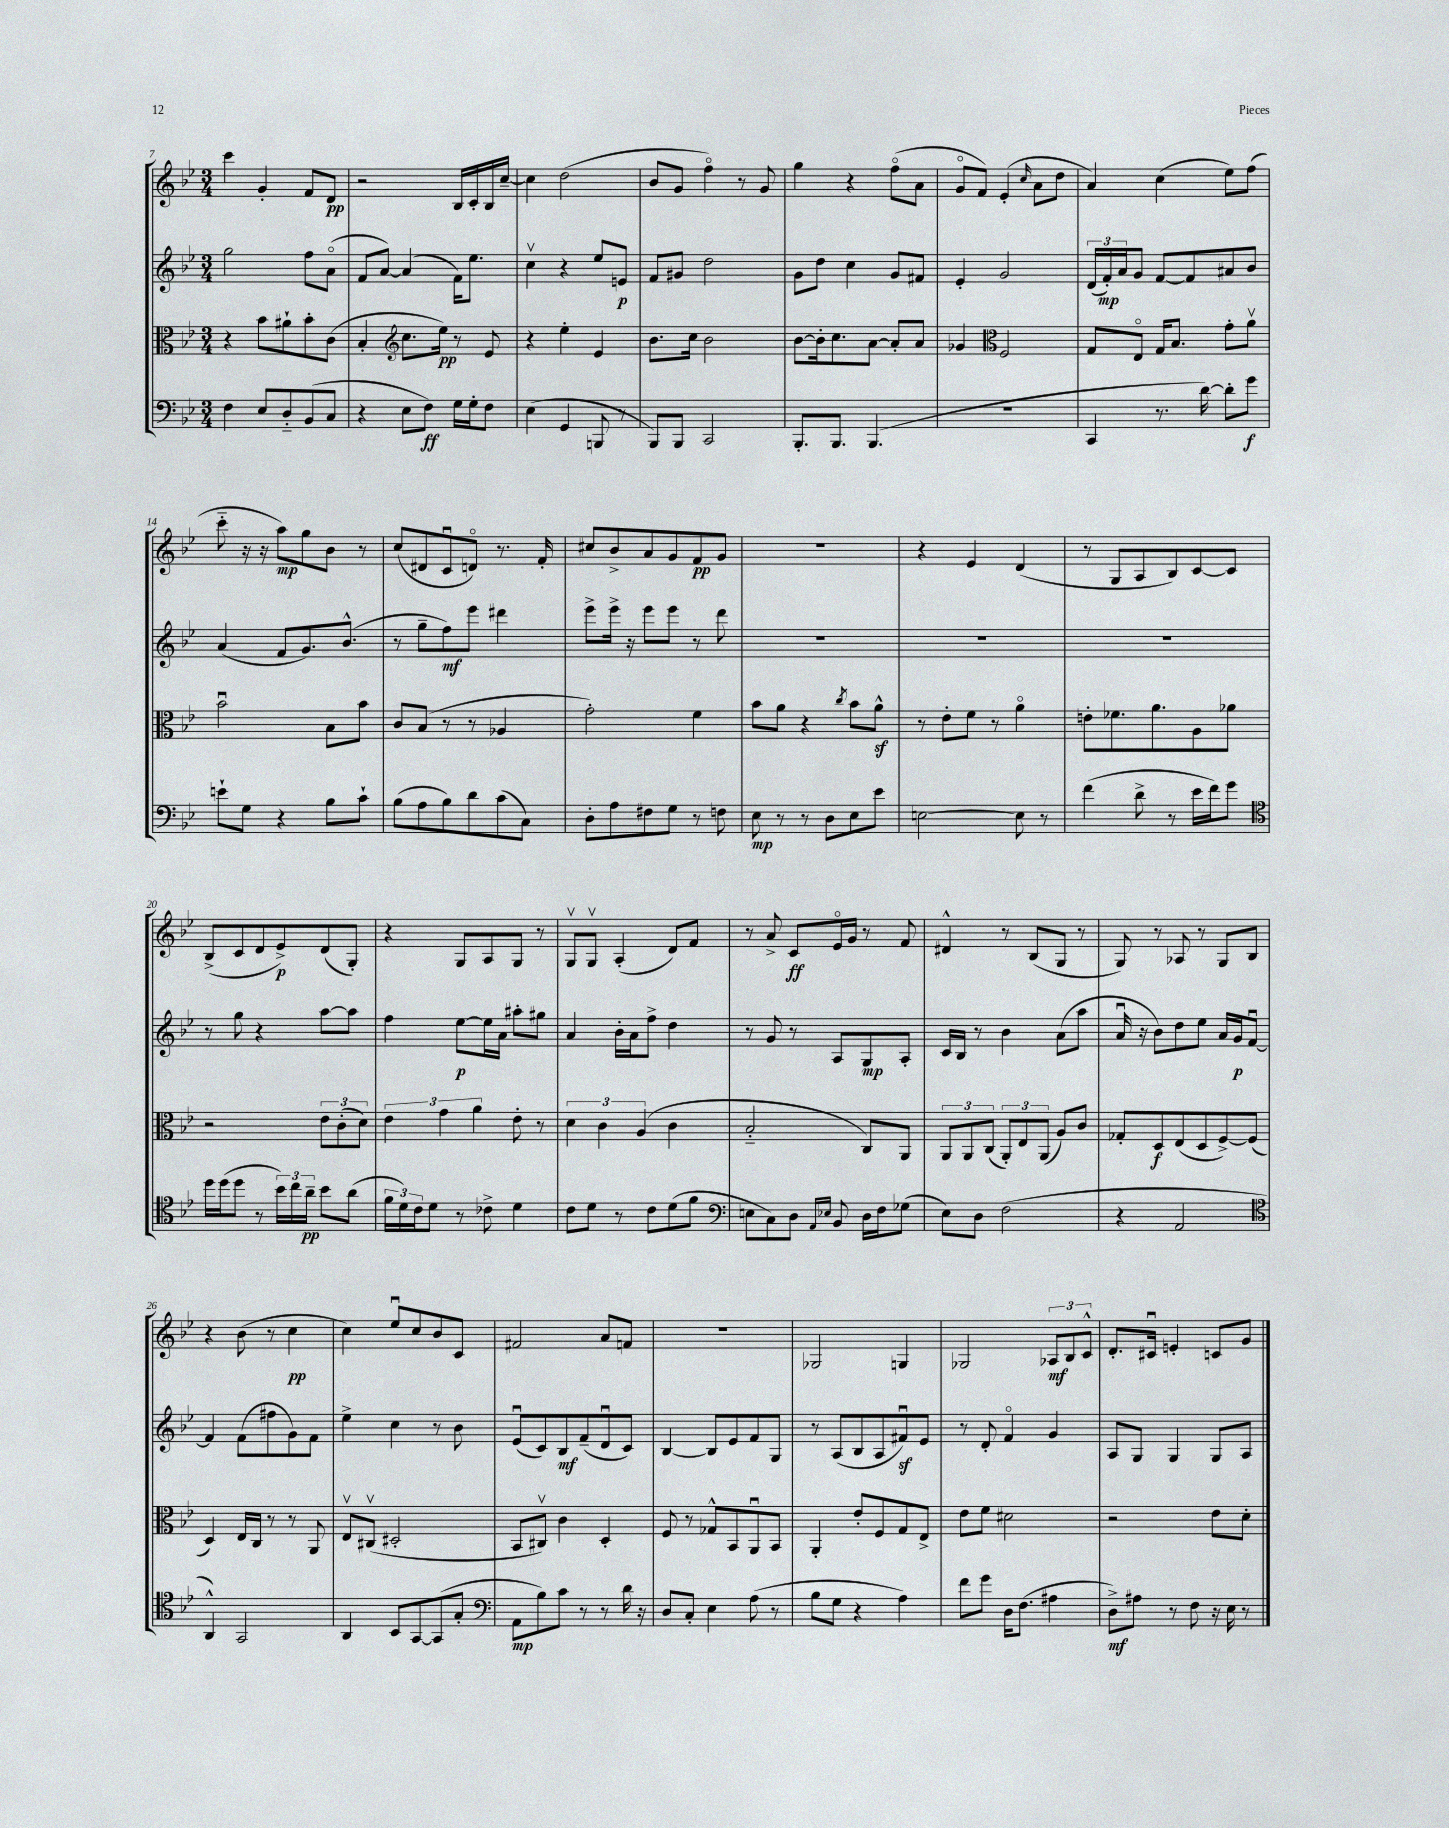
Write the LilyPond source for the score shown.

<<
\new StaffGroup <<
\new Staff = "s0" {
    \clef treble \key bes \major \numericTimeSignature \time 3/4
    c'''4 g'4-. f'8 d'8\pp |
    r2 bes16 c'16-. bes16 c''16~-- |
    c''4 d''2( |
    bes'8 g'8 f''4\flageolet) r8 g'8 |
    g''4 r4 f''8\flageolet( a'8 |
    g'8\flageolet f'8) ees'4-.( \grace { c''16 } a'8 d''8 |
    a'4) c''4( ees''8) f''8( |
    c'''8-_ r16 r16 a''8\mp) g''8 bes'8 r8 |
    c''8( dis'8 c'8\downbow d'8\flageolet) r8. f'16-. |
    cis''8 bes'8-> a'8 g'8 f'8\pp g'8 |
    R2. |
    r4 ees'4 d'4( |
    r8 g8 a8 bes8) c'8~ c'8 |
    bes8->( c'8 d'8 ees'8->\p) d'8( g8-.) |
    r4 g8 a8 g8 r8 |
    g8\upbow g8\upbow a4-.( d'8) f'8 |
    r8 a'8-> c'8\ff ees'16\flageolet g'16 r8 f'8 |
    dis'4-^ r8 bes8( g8 r8 |
    g8) r8 aes8 r8 g8 bes8 |
    r4 bes'8( r8 c''4\pp |
    c''4) ees''8\downbow c''8 bes'8 c'8 |
    fis'2 a'8 f'8 |
    R2. |
    ges2 g4 |
    ges2 \tuplet 3/2 { aes8\mf bes8 c'8-^ } |
    d'8.-. cis'16\downbow e'4-. c'8 g'8 \bar "|." |
}
\new Staff = "s1" {
    \clef treble \key bes \major \numericTimeSignature \time 3/4
    g''2 f''8 a'8\flageolet( |
    f'8 a'8~) a'4( f'16) ees''8. |
    c''4\upbow r4 ees''8 e'8\p |
    f'8 gis'8 d''2 |
    g'8 d''8 c''4 g'8 fis'8 |
    ees'4-. g'2 |
    \tuplet 3/2 { d'16( f'16-.\mp) a'16 } g'8 f'8~ f'8 ais'8 bes'8 |
    a'4( f'8 g'8.) bes'8.-^( |
    r8 g''8-- f''8\mf) ees'''8 dis'''4 |
    ees'''8-> ees'''16-> r16 ees'''8 ees'''8 r8 d'''8 |
    R2. |
    R2. |
    R2. |
    r8 g''8 r4 a''8~ a''8 |
    f''4 ees''8~\p ees''16 a'16 ais''8-. gis''8 |
    a'4 bes'16-. a'16 f''8-> d''4 |
    r8 g'8 r8 a8 g8\mp a8-. |
    c'16 bes16 r8 bes'4 a'8( a''8 |
    a'16\downbow r16 bes'8) d''8 ees''8 a'16 g'16\p f'8~\downbow |
    f'4 f'8( fis''8 g'8) f'8 |
    ees''4-> c''4 r8 bes'8 |
    ees'8\downbow( c'8) bes8\mf f'8--( d'8\downbow c'8) |
    bes4~ bes8 ees'8 f'8 g8 |
    r8 a8( bes8 a8 fis'8\downbow\sf) ees'8 |
    r8 d'8-. f'4\flageolet g'4 |
    a8 g8 g4 g8 a8 \bar "|." |
}
\new Staff = "s2" {
    \clef alto \key bes \major \numericTimeSignature \time 3/4
    r4 bes'8 ais'8-! bes'8-. c'8( |
    bes4-. \clef treble c''8. ees''16\pp) r8 ees'8 |
    r4 ees''4-. ees'4 |
    bes'8. c''16 bes'2 |
    bes'8~ bes'16-. c''8. a'8~ a'8-. a'8 |
    ges'4 \clef alto f2 |
    g8 ees8\flageolet g16 bes8. g'8-. a'8\upbow |
    bes'2\downbow bes8 bes'8 |
    c'8 bes8( r8 r8 aes4 |
    g'2-.) f'4 |
    bes'8 a'8 r4 \acciaccatura { c''8 } bes'8 a'8-^\sf |
    r8 ees'8-. f'8 r8 a'4\flageolet |
    e'8-. fes'8. a'8. a8 aes'8 |
    r2 \tuplet 3/2 { ees'8 c'8-.( d'8) } |
    \tuplet 3/2 { ees'4 g'4 a'4 } ees'8-. r8 |
    \tuplet 3/2 { d'4 c'4 a4( } c'4 |
    bes2-_ c8) a,8 |
    \tuplet 3/2 { a,8 a,8 c8( } \tuplet 3/2 { a,8-.) ees8 a,8( } a8) c'8 |
    ges8-. d8\f ees8( d8 f8~->) f8( |
    d4) ees16 c16 r8 r8 a,8 |
    ees8\upbow cis8\upbow( dis2-. |
    bes,8 cis8\upbow) c'4 d4-. |
    f8 r8 ges8-^ bes,8 a,8\downbow bes,8 |
    a,4-. ees'8-. f8 g8 ees8-> |
    ees'8 f'8 dis'2 |
    r2 ees'8 d'8-. \bar "|." |
}
\new Staff = "s3" {
    \clef bass \key bes \major \numericTimeSignature \time 3/4
    f4 ees8 d8-_ bes,8( c8 |
    r4 ees8 f8\ff) g16 g16-. f8 |
    ees4( g,4 b,,8 r8 |
    bes,,8) bes,,8 c,2 |
    bes,,8.-. bes,,8. bes,,4.( |
    R2. |
    c,4 r8. d'16~) d'8-. g'8\f |
    e'8-! g8 r4 bes8 c'8-! |
    bes8( a8 bes8) d'8 c'8( c8) |
    d8-. a8 fis8 g8 r8 f8 |
    ees8\mp r8 r8 d8 ees8 ees'8 |
    e2~ e8 r8 |
    f'4( d'8-> r8 ees'16 f'16) g'8 |
    \clef tenor d''16 d''16( d''8 r8 \tuplet 3/2 { bes'16) c''16 a'16--\pp } bes'8 a'8( |
    \tuplet 3/2 { f'16 d'16) c'16 } d'8 r8 ces'8-> d'4 |
    c'8 d'8 r8 c'8 d'8( f'8 |
    \clef bass e8 c8) d8 \grace { a,16 ees16 } bes,8 d16 f16 ges8( |
    ees8) d8 f2( |
    r4 a,2 |
    \clef tenor a,4-^) g,2 |
    a,4 bes,8 g,8~ g,8( g8-. |
    \clef bass a,8\mp bes8) c'8 r8 r8 d'16 r16 |
    d8 c8-. ees4 a8( r8 |
    bes8 g8 r4 a4) |
    f'8 g'8 d16 f8.( ais4 |
    d8->\mf) ais8 r8 f8 r16 ees16 r8 \bar "|." |
}
>>
>>
\layout { \context { \Score currentBarNumber = #7 } }
